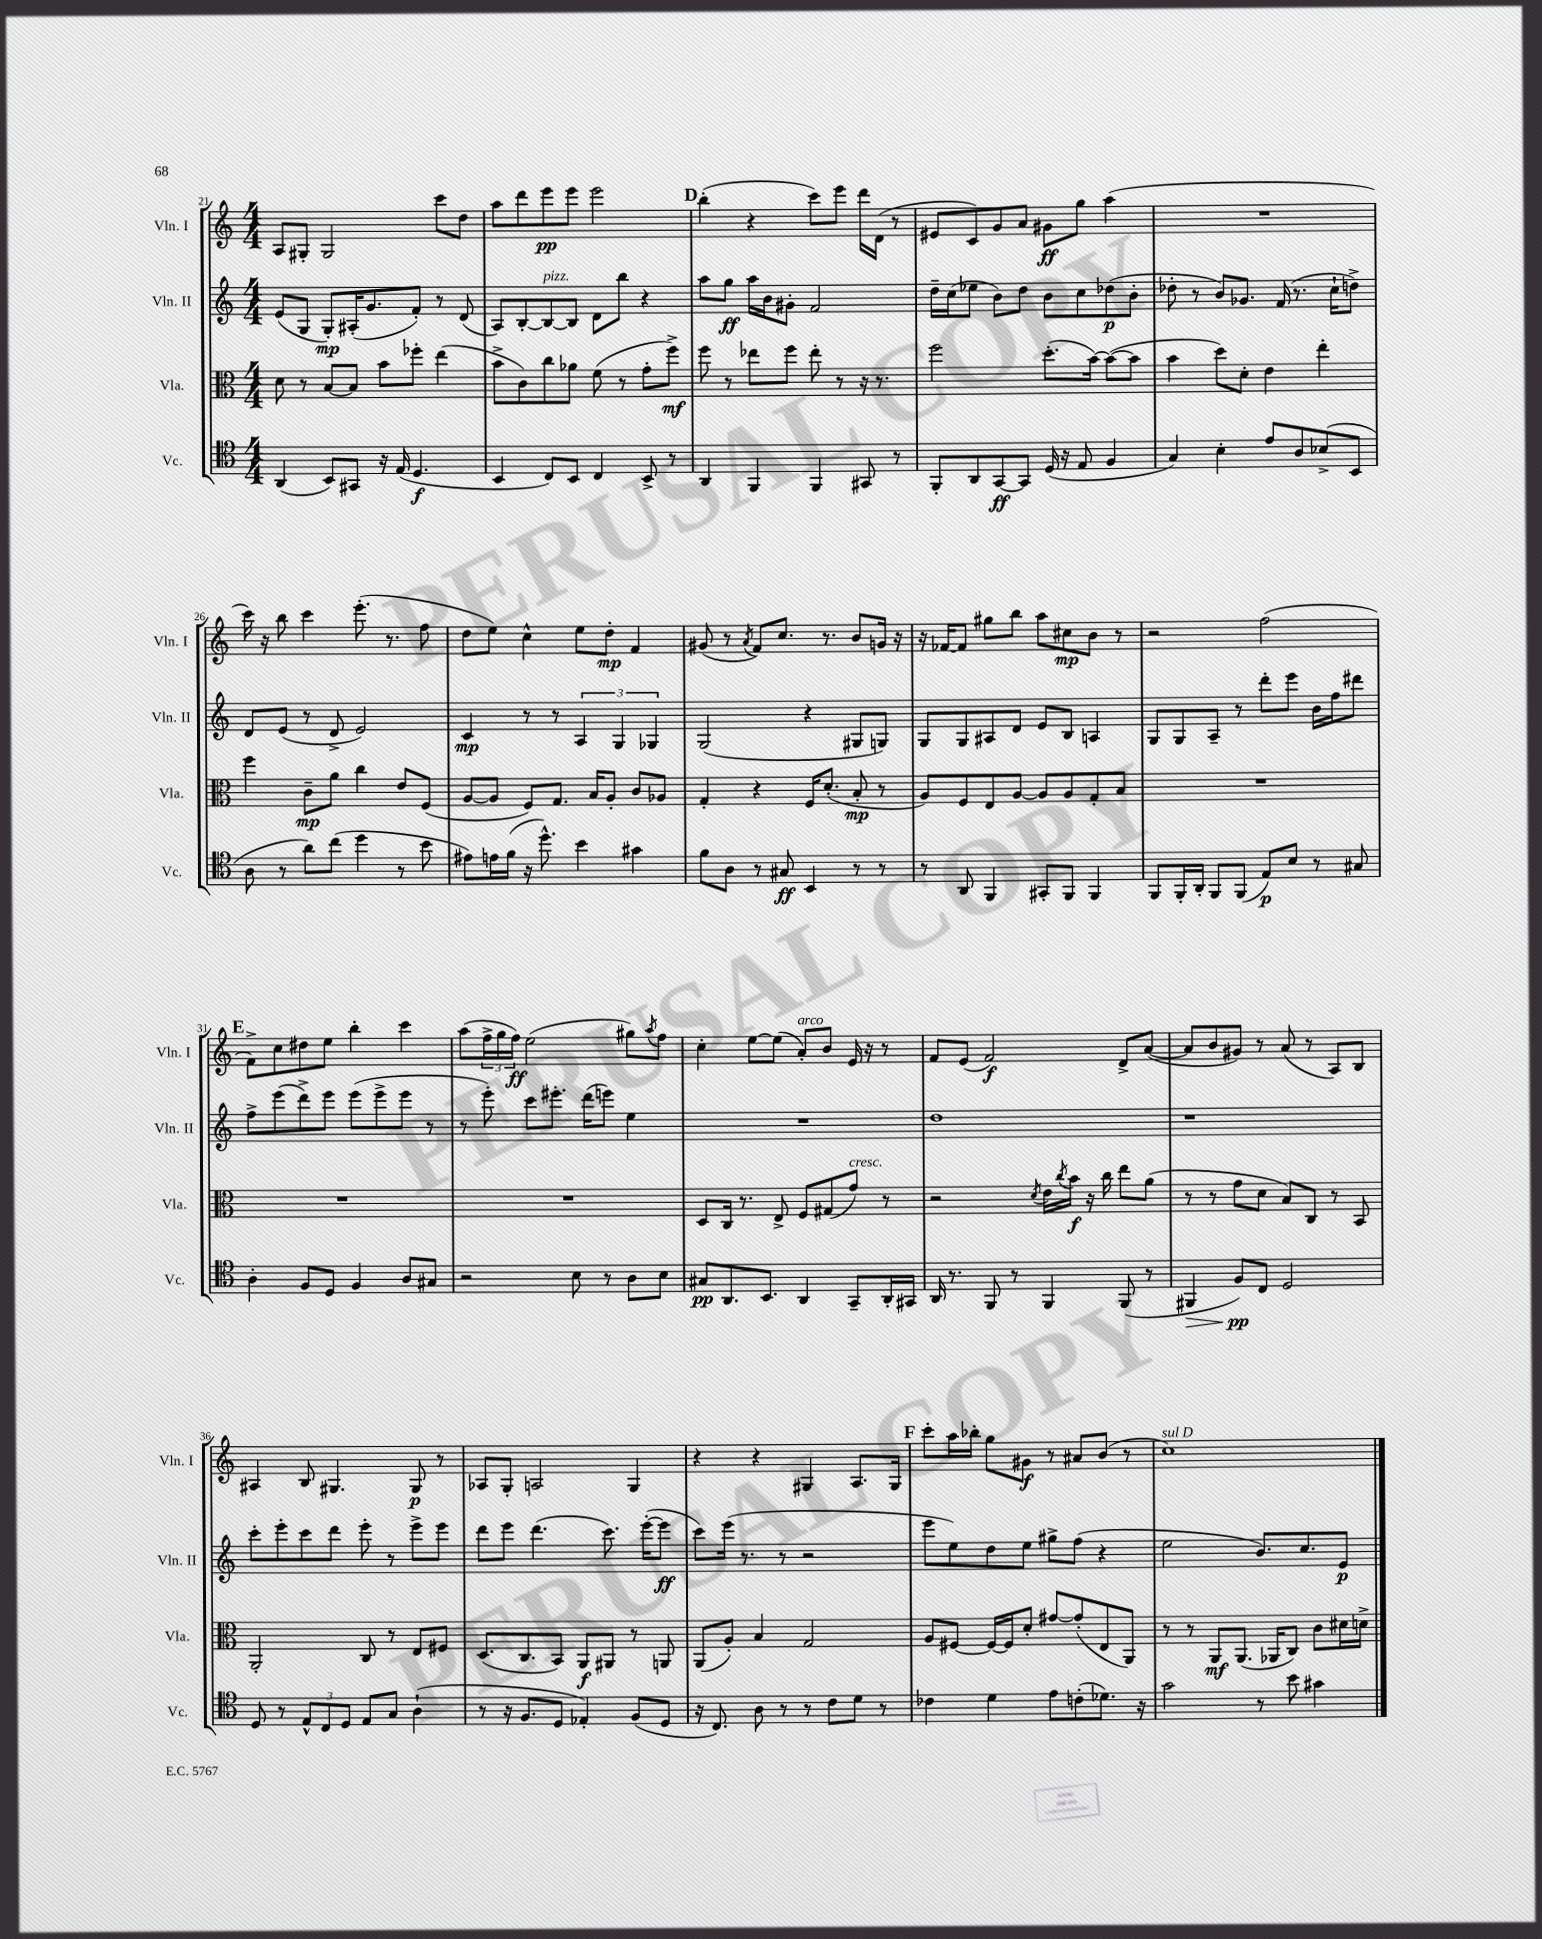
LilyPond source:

<<
\new StaffGroup <<
\new Staff = "s0" \with { instrumentName = "Vln. I" shortInstrumentName = "Vln. I" } {
    \clef treble \key c \major \numericTimeSignature \time 4/4
    a8 gis8-. gis2 c'''8 d''8 |
    a''8 d'''8 e'''8\pp e'''8 e'''2 |
    \mark \markup { \bold "D" } b''4-.( r4 c'''8) e'''8 d'''16 d'16( r8 |
    eis'8 c'8) g'8 a'8 gis'8\ff g''8 a''4( |
    R1 |
    c'''16) r16 b''8 c'''4 e'''8.-.( r8. f''8 |
    d''8 e''8) c''4-^ e''8 d''8-.\mp f'4 |
    gis'8( r8 \acciaccatura { a'8 } f'8) c''8. r8. b'8 g'16 r16 |
    r16 fes'16~ fes'8 gis''8 b''8 a''8 cis''8\mp b'8 r8 |
    r2 f''2( |
    \mark \markup { \bold "E" } f'8->) c''8 dis''8 e''8 b''4-. c'''4 |
    a''8( \tuplet 3/2 { f''16-> g''16 f''16\ff) } e''2( gis''8) \acciaccatura { a''8 } f''8 |
    c''4-. e''8~ e''8( a'8-.^\markup { \italic "arco" }) b'8 e'16 r16 r8 |
    f'8 e'8( f'2\f) d'8-> a'8~( |
    a'8 b'8 gis'8) r8 a'8( r8 a8) b8 |
    ais4 b8 gis4. gis8\p r8 |
    aes8 g8-. a2 g4 |
    r4 r4 gis4 a8. gis16 |
    \mark \markup { \bold "F" } c'''8-. a''16 bes''16-. g''8 gis'8\f r8 ais'8 b'8( r8 |
    c''1^\markup { \italic "sul D" }) \bar "|." |
}
\new Staff = "s1" \with { instrumentName = "Vln. II" shortInstrumentName = "Vln. II" } {
    \clef treble \key c \major \numericTimeSignature \time 4/4
    e'8( g8 g8-.\mp) ais16-.( g'8. f'8-.) r8 d'8( |
    a8) b8~-. b8~^\markup { \italic "pizz." } b8 d'8 b''8 r4 |
    \mark \markup { \bold "D" } a''8 g''8\ff a''16 b'16 gis'8-. f'2 |
    d''16-- c''16( ees''8 b'8) d''8 b'8 c''8 des''8\p( b'8-. |
    des''8-. r8 b'8) ges'8. f'16( r8. c''16-! d''8->) |
    d'8 e'8( r8 d'8-> e'2) |
    c'4\mp r8 r8 \tuplet 3/2 { a4 g4 ges4 } |
    g2( r4 gis8 g8) |
    g8 g8 ais8 d'8 e'8 b8 a4 |
    g8 g8 a8-- r8 d'''8-. e'''8 b'16 f''16 dis'''8 |
    \mark \markup { \bold "E" } f''8-> e'''8( d'''8->) e'''8 e'''8( e'''8-> e'''8 r8 |
    r8 e'''8-.) c'''8 eis'''8.-. d'''16( e'''8) e''4 |
    R1 |
    d''1 |
    r1 |
    c'''8-. e'''8-. c'''8 d'''8 e'''8-. r8 e'''8-> e'''8 |
    d'''8 e'''8 d'''4.( c'''8.) e'''16~-.( e'''8\ff |
    c'''8) e'''16( r8. r8 r2 |
    \mark \markup { \bold "F" } e'''8 e''8) d''8 e''8 gis''8-> f''8( r4 |
    e''2 b'8.) c''8. e'8\p \bar "|." |
}
\new Staff = "s2" \with { instrumentName = "Vla." shortInstrumentName = "Vla." } {
    \clef alto \key c \major \numericTimeSignature \time 4/4
    d'8 r8 b8~ b8 b'8 fes''8-. e''4( |
    b'8-> c'8) c''8 aes'8 f'8( r8 g'8-. f''8->\mf) |
    \mark \markup { \bold "D" } f''8 r8 ees''8 f''8 ees''8-. r8 r16 r8. |
    f''2 d''8.-.( b'16~) b'8~( b'8 |
    b'4 d''8) d'8-. e'4 e''4-. |
    f''4 c'8--\mp a'8 c''4 e'8 f8( |
    a8~ a8 f8) g8. b16 a8-. c'8 aes8 |
    g4-. r4 f16 d'8.-.( b8-.\mp r8 |
    a8) f8 e8 a8~ a8 a8 g8-. b8 |
    R1 |
    \mark \markup { \bold "E" } R1 |
    R1 |
    d8 c16 r8. e8-> f8 gis8( g'8^\markup { \italic "cresc." }) r8 |
    r2 \acciaccatura { d'8 } e'16 \acciaccatura { c''8 } b'16\f r16 c''16 e''8 a'8( |
    r8 r8 g'8 d'8 b8) c8 r8 b,8 |
    a,2-. c8 r8 e8 fis8 |
    d8.( c8. b,8) a,8\f ais,8 r8 a,8 |
    a,8( a8-.) b4 g2 |
    \mark \markup { \bold "F" } a8 fis8~ fis16~ fis16 d'8-. gis'8~ gis'8-.( e8 a,8) |
    r8 r8 a,8\mf a,8.( aes,16 c8) c'8 dis'16 d'16-> \bar "|." |
}
\new Staff = "s3" \with { instrumentName = "Vc." shortInstrumentName = "Vc." } {
    \clef tenor \key c \major \numericTimeSignature \time 4/4
    a,4( b,8) gis,8 r16 e16( d4.\f |
    b,4 c8) b,8 c4 b,8-> r8 |
    \mark \markup { \bold "D" } a,4 f,4 f,4 gis,8 r8 |
    f,8-. a,8 g,8~\ff g,8 d16( r16 e8 f4 |
    g4) b4-. e'8 a8 bes8->( b,8 |
    a8 r8 a'8) c''8( d''4 r8 b'8 |
    eis'8) e'16 f'16( r16 d''8.-^) b'4 gis'4 |
    f'8 a8 r8 gis8\ff b,4 r8 r8 |
    r8 a,8 f,4 gis,8-. f,8 f,4 |
    f,8 f,16-. a,16-. f,8 f,8( e8\p) b8 r8 gis8 |
    \mark \markup { \bold "E" } a4-. f8 d8 f4 a8 gis8 |
    r2 b8 r8 a8 b8 |
    gis8\pp a,8. b,8. a,4 g,8-- a,16-. gis,16 |
    a,16 r8. f,8 r8 f,4 f,8( r8 |
    fis,4\> f8\pp\!) c8 d2 |
    d8 r8 \tuplet 3/2 { e8-^ c8 d8 } e8 g8 a4-!( |
    r8 r16 f8. d8 ees4-.) f8( d8 |
    r16 c8.) a8 r8 r8 c'8 d'8 r8 |
    \mark \markup { \bold "F" } ces'4 d'4 e'8 c'8-.( des'8.) r16 |
    g'2 r8 b'8 gis'4 \bar "|." |
}
>>
>>
\layout { \context { \Score currentBarNumber = #21 } }
